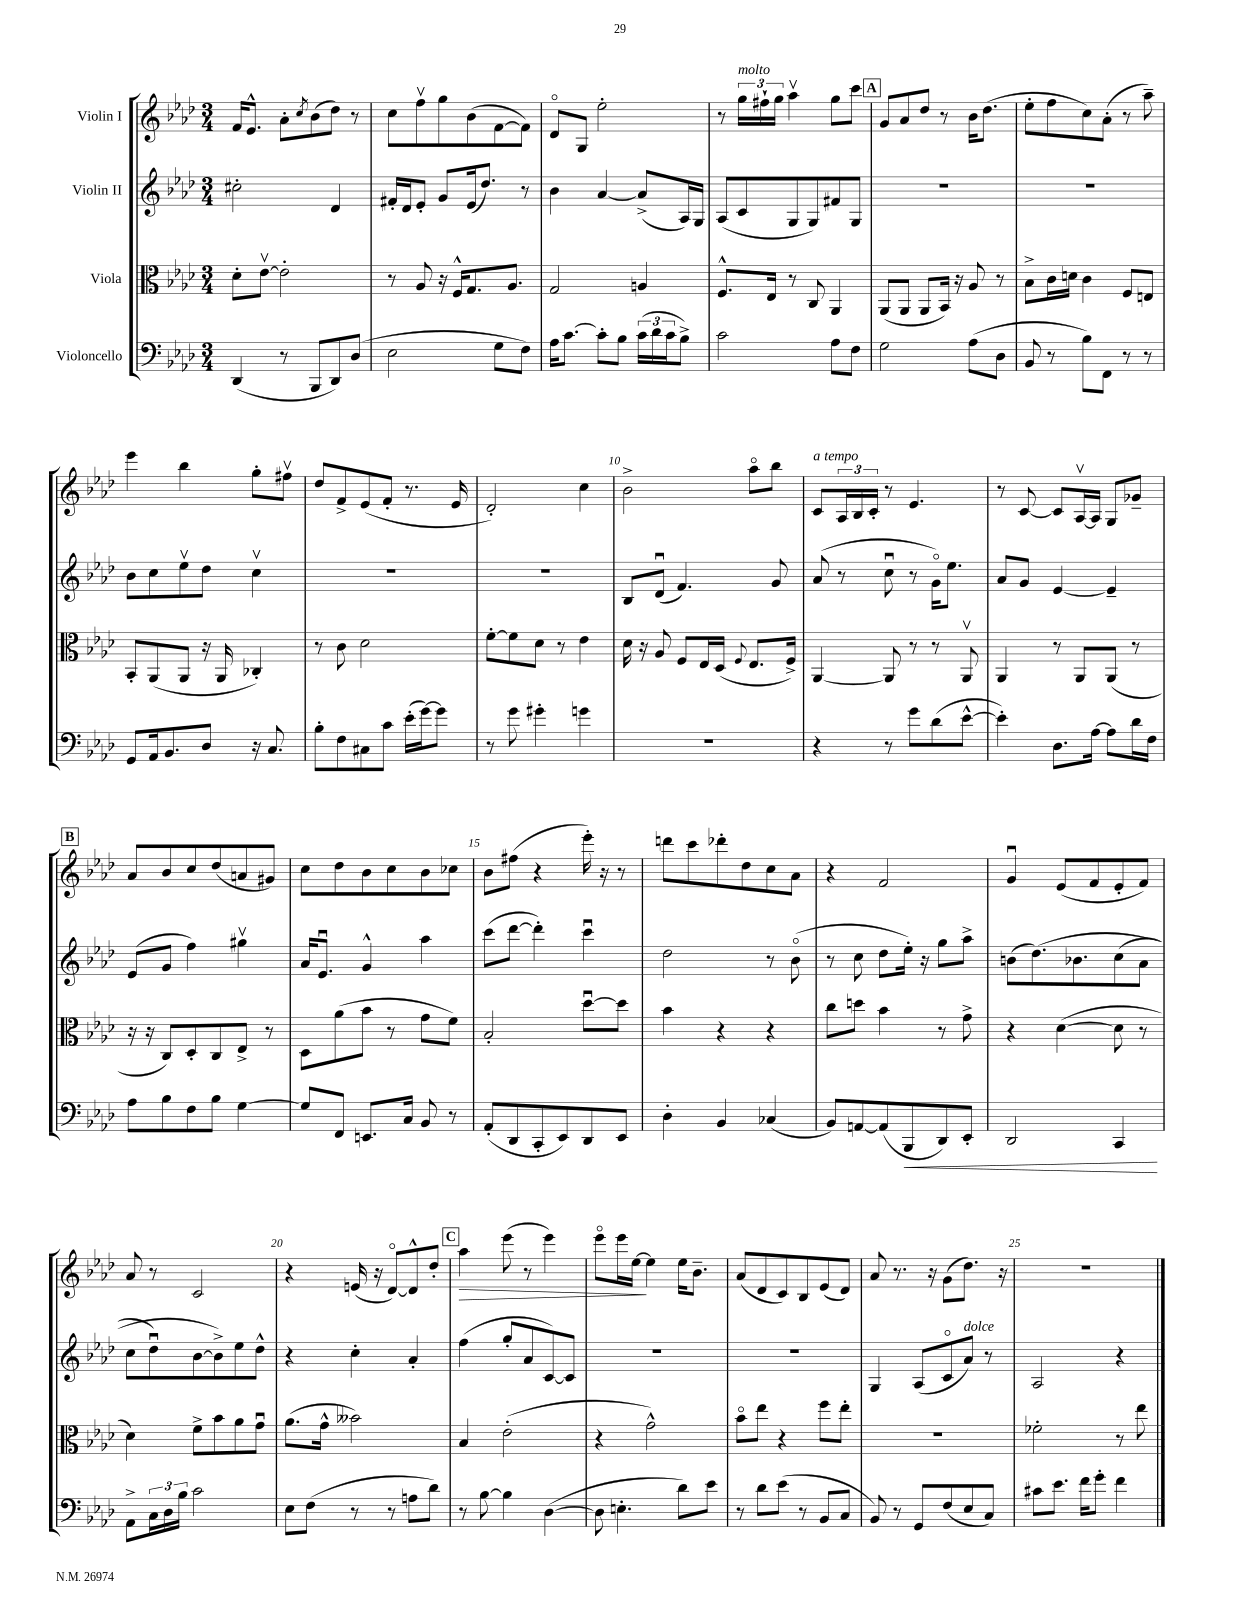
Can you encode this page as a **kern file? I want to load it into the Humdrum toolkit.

**kern	**dynam	**kern	**kern	**kern	**dynam
*part4	*part4	*part3	*part2	*part1	*part1
*staff4	*staff4	*staff3	*staff2	*staff1	*staff1
*I"Violoncello	*	*I"Viola	*I"Violin II	*I"Violin I	*
*clefF4	*	*clefC3	*clefG2	*clefG2	*
*k[b-e-a-d-]	*	*k[b-e-a-d-]	*k[b-e-a-d-]	*k[b-e-a-d-]	*
*M3/4	*	*M3/4	*M3/4	*M3/4	*
=1	=1	=1	=1	=1	=1
(4DD-/	.	8d-'\L	2cc#X'\	16f/KL	.
.	.	.	.	8.e-^^/J	.
.	.	[8e-v\J	.	.	.
8r	.	2e-'\]	.	8a-'\L	.
.	.	.	.	8qcc/	.
8BBB-/L	.	.	.	(8b-\	.
8DD-/)	.	.	4d-/	8dd-\J)	.
(8D-/J	.	.	.	8r	.
=2	=2	=2	=2	=2	=2
2E-\	.	8r	16f#X'/LL	8cc\L	.
.	.	.	16d-/J	.	.
.	.	8A-/	8e-'/J	8ffv\	.
.	.	16r	8g/L	8gg\	.
.	.	16F^^/KL	.	.	.
.	.	8.G/	(16e-/k	(8b-\	.
.	.	.	8.dd-/J)	.	.
8G\L	.	.	.	[8f\	.
.	.	8.A-/J	.	.	.
8F\J)	.	.	8r	8f\J])	.
=3	=3	=3	=3	=3	=3
16A-\KL	.	2G/	4b-\	8d-/L	.
[8.c\J	.	.	.	.	.
.	.	.	.	8G/J	.
8c'\L]	.	.	[4a-/	2ee-'\	.
8B-\J	.	.	.	.	.
(24c\LL	.	4An/	(8a-^/L]	.	.
24d-\	.	.	.	.	.
24c\J	.	.	.	.	.
8B-^\J)	.	.	16A-/L)	.	.
.	.	.	16G/JJ	.	.
=4	=4	=4	=4	=4	=4
2c\	.	8.F^^/L	(8A-/L	8r	.
!	!	!	!	!LO:TX:a:i:t=molto	!
.	.	.	8c/	24gg\LL	.
.	.	.	.	24ff#X`\	.
.	.	16E-/Jk	.	.	.
.	.	.	.	24gg\JJ	.
.	.	8r	8G/	4aa-v\	.
.	.	8C/	8G/)	.	.
8A-\L	.	4AA-/	8f#X/	8gg\L	.
8F\J	.	.	8G/J	8ccc\J	.
!!LO:REH:place=s1:t=A
=5	=5	=5	=5	=5	=5
2G\	.	(8AA-/L	2.r	8g/L	.
.	.	8AA-/J	.	8a-/	.
.	.	8AA-/L	.	8dd-/J	.
.	.	16BB-/Jk)	.	8r	.
.	.	16r	.	.	.
(8A-\L	.	8A-/	.	16b-\KL	.
.	.	.	.	(8.dd-\J	.
8D-\J	.	8r	.	.	.
=6	=6	=6	=6	=6	=6
8BB-/	.	8B-^\L	2.r	8ee-'\L	.
8r	.	16c\L	.	8ff\	.
.	.	16dn\JJ	.	.	.
8B-\L)	.	4c\	.	8cc\)	.
8FF\J	.	.	.	(8a-'\J	.
8r	.	8F/L	.	8r	.
8r	.	8En/J	.	8aa-~\)	.
!!LO:LB:g=z
=7	=7	=7	=7	=7	=7
8GG/L	.	8BB-'/L	8b-\L	4eee-\	.
16AA-/k	.	(8AA-/	8cc\	.	.
8.BB-/	.	.	.	.	.
.	.	8AA-/J	8ee-v\	4bb-\	.
8D-/J	.	16r	8dd-\J	.	.
.	.	16AA-/	.	.	.
16r	.	4C-X'/)	4ccv\	8gg'\L	.
8.C/	.	.	.	.	.
.	.	.	.	8ff#Xv\J	.
=8	=8	=8	=8	=8	=8
8B-'\L	.	8r	2.r	8dd-/L	.
8F\	.	8c\	.	8f^/	.
8C#X\	.	2d-\	.	(8e-/	.
8c\J	.	.	.	8f'/J	.
(16e-'\LL	.	.	.	8.r	.
[16g\J)	.	.	.	.	.
8g\J]	.	.	.	.	.
.	.	.	.	16e-/	.
=9	=9	=9	=9	=9	=9
8r	.	[8f'\L	2.r	2d-'/)	.
8g\	.	8f\]	.	.	.
4g#X'\	.	8d-\J	.	.	.
.	.	8r	.	.	.
4gn\	.	4e-\	.	4cc\	.
=10	=10	=10	=10	=10	=10
2.r	.	16d-\	8B-/L	2b-^\	.
.	.	16r	.	.	.
.	.	8A-/	(8d-u/J	.	.
.	.	8F/L	4.f/)	.	.
.	.	16E-/L	.	.	.
.	.	(16D-/JJ	.	.	.
.	.	8qqF/	.	.	.
.	.	8.E-/L	.	8aa-\L	.
.	.	.	8g/	8bb-\J	.
.	.	16F^/Jk)	.	.	.
=11	=11	=11	=11	=11	=11
!	!	!	!	!LO:TX:a:i:t=a tempo	!
4r	.	[4AA-/	(8a-/	8c/L	.
.	.	.	8r	24A-/L	.
.	.	.	.	24B-/	.
.	.	.	.	24c'/JJ	.
8r	.	8AA-/]	8ccu\	8r	.
8g\L	.	8r	8r	4.e-/	.
(8d-\	.	8r	16g\KL)	.	.
.	.	.	8.ee-\J	.	.
[8e-^^\J	.	8AA-v/	.	.	.
=12	=12	=12	=12	=12	=12
4e-'\])	.	4AA-/	8a-/L	8r	.
.	.	.	8g/J	[8c/	.
8.D-\L	.	8r	[4e-/	8c/L]	.
.	.	8AA-/L	.	[16A-v/L	.
[16A-\Jk	.	.	.	16A-/JJ]	.
8A-\L]	.	(8AA-/J	4e-~/]	8G/L	.
16d-\L	.	8r	.	8g-X~/J	.
16F\JJ	.	.	.	.	.
!!LO:LB:g=z
!!LO:REH:place=s1:t=B
=13	=13	=13	=13	=13	=13
8A-\L	.	16r	(8e-/L	8a-/L	.
.	.	16r	.	.	.
8B-\	.	8C/L)	8g/J	8b-/	.
8F\	.	8D-'/	4ff\)	8cc/	.
8B-\J	.	8C/	.	(8dd-/	.
[4G\	.	8E-^/J	4gg#Xv\	8an/	.
.	.	8r	.	8g#X/J)	.
=14	=14	=14	=14	=14	=14
8G/L]	.	8D-\L	16a-/KL	8cc\L	.
.	.	.	8.e-u/J	.	.
8FF/J	.	(8a-\	.	8dd-\	.
8.EEn/L	.	8b-\J	4g^^/	8b-\	.
.	.	8r	.	8cc\	.
16C/Jk	.	.	.	.	.
8BB-/	.	8g\L	4aa-\	8b-\	.
8r	.	8f\J)	.	8cc-X\J	.
=15	=15	=15	=15	=15	=15
(8AA-'/L	.	2B-'/	(8ccc\L	8b-\L	.
8DD-/	.	.	[8ddd-\J	(8ff#X\J	.
8CC'/	.	.	4ddd-'\])	4r	.
8EE-/)	.	.	.	.	.
8DD-/	.	[8dd-u\L	4cccu\	16eee-'\)	.
.	.	.	.	16r	.
8EE-/J	.	8dd-\J]	.	8r	.
=16	=16	=16	=16	=16	=16
4D-'\	.	4b-\	2dd-\	8dddn\L	.
.	.	.	.	8ccc\	.
4BB-/	.	4r	.	8ddd-X'\	.
.	.	.	.	8dd-\	.
(4C-X/	.	4r	8r	8cc\	.
.	.	.	(8b-\	8a-\J	.
=17	=17	=17	=17	=17	=17
8BB-/L)	.	8cc\L	8r	4r	.
[8AAn/	.	8ddn\J	8cc\	.	.
(8AA/]	.	4b-\	8dd-\L	2f/	.
!	!LO:HP:b	!	!	!	!
8BBB-/	<	.	16ee-'\Jk)	.	.
.	.	.	16r	.	.
8DD-/)	.	8r	8gg\L	.	.
8EE-'/J	.	8g^\	8aa-^\J	.	.
=18	=18	=18	=18	=18	=18
2DD-/	.	4r	(8bn\L	4gu/	.
.	.	.	(8.dd-\)	.	.
.	.	([4d-\	.	(8e-/L	.
.	.	.	8.b-X\	.	.
.	.	.	.	8f/	.
4CC/	.	8d-\]	(8cc\	8e-'/	.
.	.	8r	8a-\J	8f/J)	.
.	[	.	.	.	.
!!LO:LB:g=z
=19	=19	=19	=19	=19	=19
8AA-^\L	.	4d-\)	8cc\L	8a-/	.
24C\L	.	.	8dd-u\)	8r	.
24D-\	.	.	.	.	.
24B-\JJ	.	.	.	.	.
2c\	.	8f^\L	[8b-\	2c/	.
.	.	8b-\	8b-^\])	.	.
.	.	8a-\	8ee-\	.	.
.	.	8gu\J	8dd-^^\J	.	.
=20	=20	=20	=20	=20	=20
8E-\L	.	(8.a-\L	4r	4r	.
(8F\J	.	.	.	.	.
.	.	16g^^\Jk	.	.	.
8r	.	2b--X\)	4cc'\	(16en/	.
.	.	.	.	16r	.
8r	.	.	.	[8d-/L)	.
8An\L	.	.	4a-'/	8d-^^/]	.
8d-\J)	.	.	.	8dd-'/J	.
!!LO:REH:place=s1:t=C
=21	=21	=21	=21	=21	=21
!	!	!	!	!	!LO:HP:b
8r	.	4B-/	(4ff\	4aa-\	>
[8B-\	.	.	.	.	.
4B-\]	.	(2e-'\	8gg'/L	(8eee-\	.
.	.	.	8a-/	8r	.
([4D-\	.	.	[8c/)	4eee-\)	.
.	.	.	8c/J]	.	.
=22	=22	=22	=22	=22	=22
8D-\]	.	4r	2.r	8eee-\L	.
4.En'\	.	.	.	16eee-\L	.
.	.	.	.	[16ee-\JJ	.
.	.	2g^^\)	.	4ee-\]	]
8d-\L)	.	.	.	16ee-\KL	.
.	.	.	.	8.b-~\J	.
8e-\J	.	.	.	.	.
=23	=23	=23	=23	=23	=23
8r	.	8b-\L	2.r	(8a-/L	.
8d-\L	.	8ee-\J	.	8d-/	.
(8e-\J	.	4r	.	8c/)	.
8r	.	.	.	8B-/	.
8BB-/L	.	8ff\L	.	(8e-/	.
8C/J	.	8ee-'\J	.	8d-/J)	.
=24	=24	=24	=24	=24	=24
8BB-/)	.	2.r	4G/	8a-/	.
8r	.	.	.	8.r	.
8GG/L	.	.	(8A-/L	.	.
.	.	.	.	16r	.
(8F/	.	.	8c/	(8g\L	.
!	!	!	!LO:TX:a:i:t=dolce	!	!
8E-/	.	.	8a-/J)	8.dd-\J)	.
8C/J)	.	.	8r	.	.
.	.	.	.	16r	.
=25	=25	=25	=25	=25	=25
8c#X\L	.	2f-X'\	2A-/	2.r	.
8.e-\J	.	.	.	.	.
16f\KL	.	.	.	.	.
8g'\J	.	.	.	.	.
4f\	.	8r	4r	.	.
.	.	8ee-\	.	.	.
==	==	==	==	==	==
*-	*-	*-	*-	*-	*-
